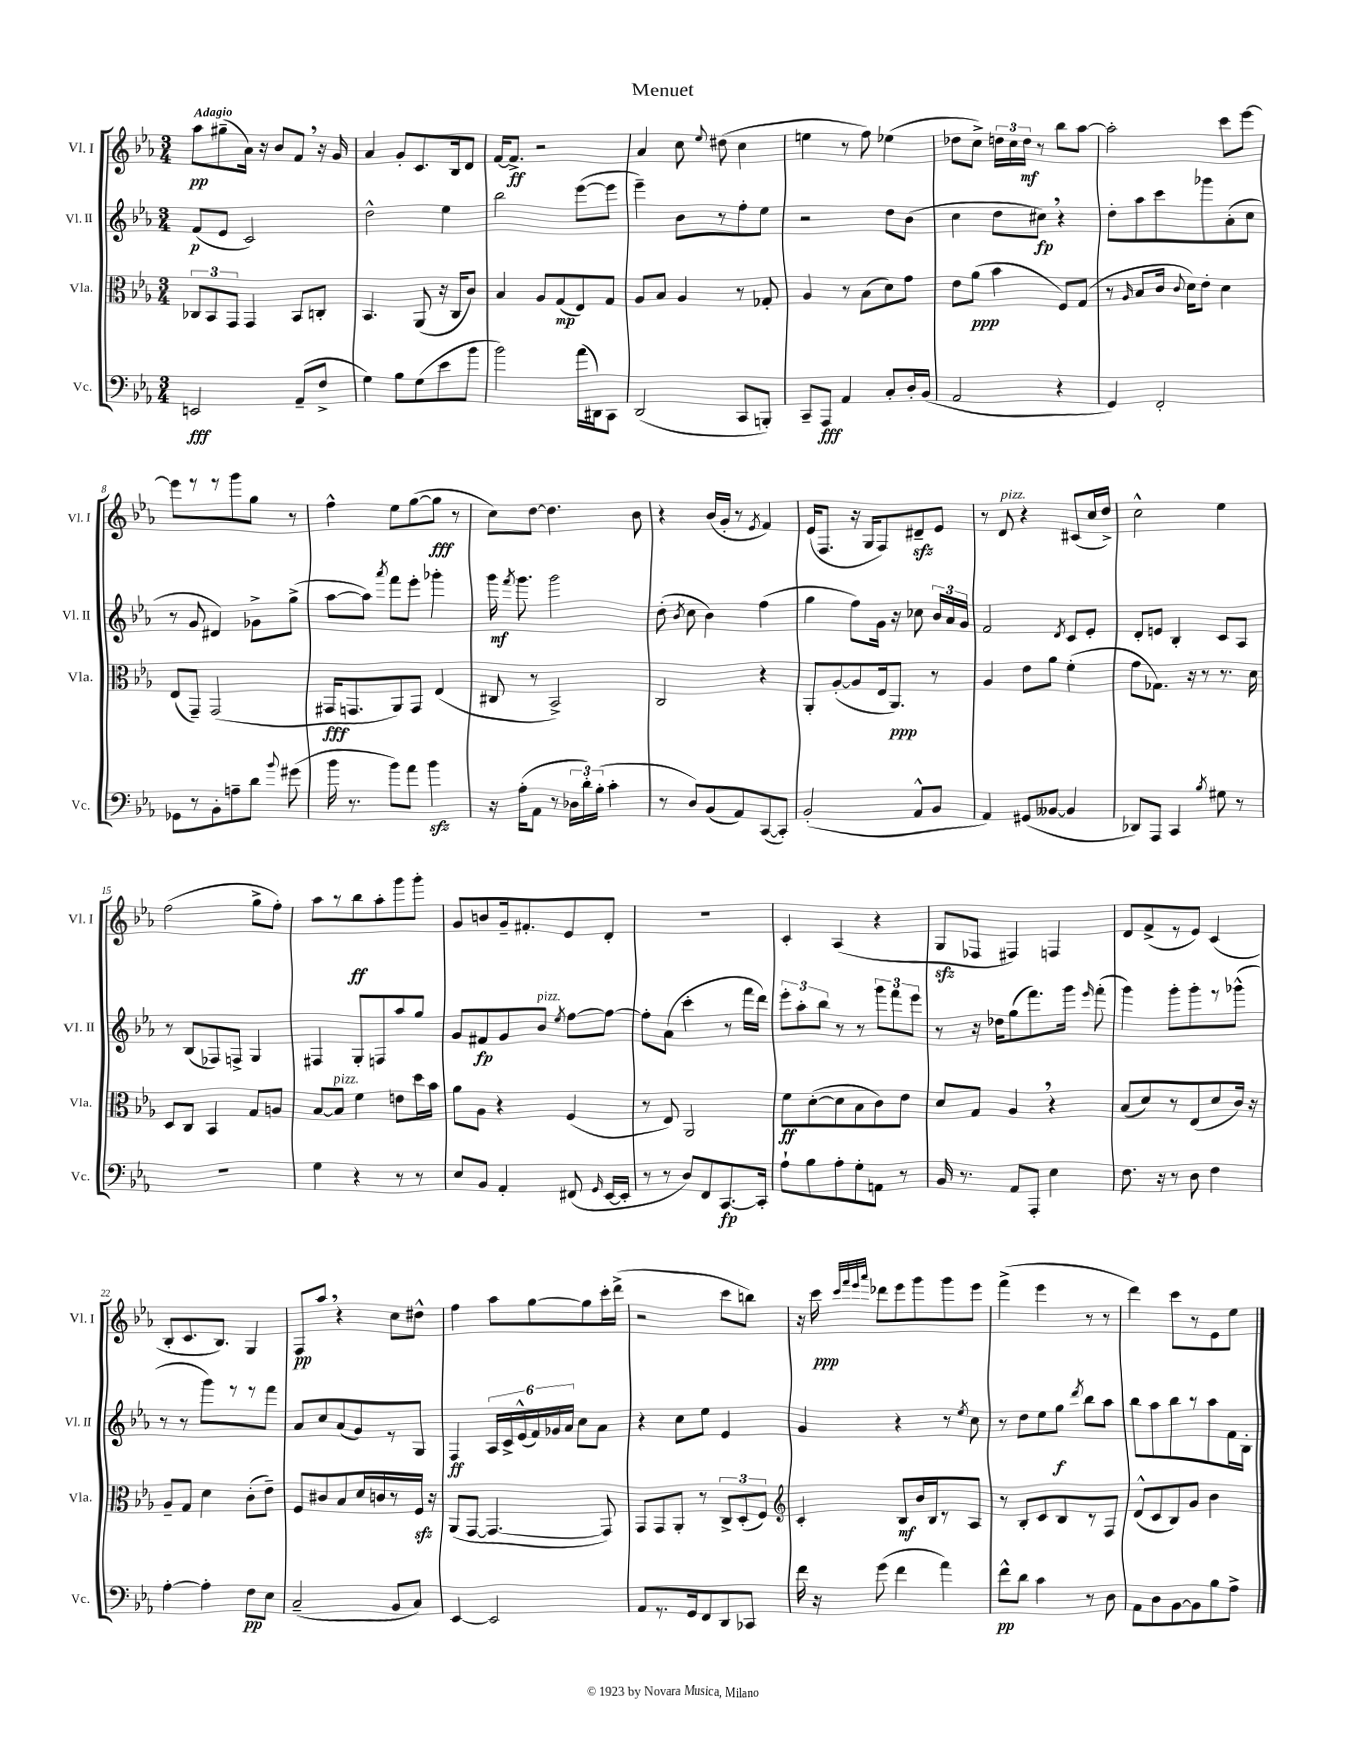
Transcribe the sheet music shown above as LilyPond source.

\header { title = "Menuet" }
<<
\new StaffGroup <<
\new Staff = "s0" \with { instrumentName = "Vl. I" shortInstrumentName = "Vl. I" } {
    \clef treble \key ees \major \numericTimeSignature \time 3/4 \tempo "Adagio"
    \autoBeamOff aes''8[\pp gis''8--( aes'16]) r16 bes'8[ f'8] \breathe r16 g'16 |
    aes'4 g'8[-. c'8. bes16 d'8] |
    f'16[~ f'8.]->\ff r2 |
    aes'4 c''8 \appoggiatura { ees''8 } dis''8( c''4 |
    e''4 r8 f''8) ees''4( |
    des''8[ c''8]->) \tuplet 3/2 { d''16[ c''16 d''16]\mf } r8 bes''8[ aes''8]~ |
    aes''2-. c'''8[ ees'''8]~ |
    ees'''8[ r8 r8 g'''8 g''8] r8 |
    f''4-^ ees''8[ g''8~( g''8]\fff r8 |
    c''8[) d''8]~ d''4. bes'8 |
    r4 bes'16[( g'16]-. r8 \acciaccatura { ees'8 } f'4) |
    ees'16[( f8.] r16 g16[ f8) dis'8--\sfz ees'8] |
    r8 d'8^\markup { \italic "pizz." } r4 cis'8[( c''16 d''16]->) |
    c''2-^ ees''4 |
    f''2( g''8[-> f''8]-.) |
    aes''8[ r8 bes''8\ff aes''8-. g'''8 g'''8]-. |
    g'8[ b'8 g'16-- fis'8.-. ees'8 d'8]-. |
    R2. |
    c'4-. aes4( r4 |
    g8[\sfz fes8] fis4) f4 |
    d'8[ f'8->( r8 ees'8]) c'4( |
    bes8[-. c'8. bes8.]) g4 |
    f8[\pp aes''8] \breathe r4 c''8[ dis''8]-^ |
    f''4 aes''8[ g''8~ g''8 c'''16-. d'''16]->( |
    r2 c'''8[ b''8]) |
    r16 c'''16\ppp \grace { c'''32[ f'''32 ees'''32 aes'''32] } des'''8[ ees'''8 g'''8 g'''8 ees'''8] |
    f'''4->( ees'''4 r8 r8 |
    d'''4) c'''8[ r8 ees'8 ees''8] \bar "|." |
}
\new Staff = "s1" \with { instrumentName = "Vl. II" shortInstrumentName = "Vl. II" } {
    \clef treble \key ees \major \numericTimeSignature \time 3/4
    \autoBeamOff f'8[\p( ees'8] c'2) |
    d''2-^ ees''4 |
    bes''2 ees'''8[~( ees'''8] |
    ees'''4--) bes'8[ r8 f''8-. ees''8] |
    r2 d''8[ bes'8]( |
    c''4 d''8[ cis''8]\fp) \breathe r4 |
    d''8[-. aes''8 c'''8 ges'''8 aes'8-.( c''8] |
    r8 g'8 dis'4) ges'8[-> g''8]->( |
    aes''8[~ aes''8]) \acciaccatura { aes'''8 } f'''8[ ees'''8]-. ges'''4-. |
    g'''16\mf \acciaccatura { f'''8 } g'''8. g'''2 |
    d''8-.( \acciaccatura { bes'8 } c''8 bes'4) f''4( |
    g''4 f''8[) g'16] r16 ces''8 \tuplet 3/2 { bes'16[ aes'16 g'16] } |
    f'2 \acciaccatura { d'8 } c'8[ ees'8]-. |
    d'8[-. e'8] bes4-. c'8[ aes8] |
    r8 bes8[( fes8) f8]-> g4 |
    fis4 g8[-. f8 aes''8 g''8] |
    g'8[ fis'8\fp g'8 bes'8]^\markup { \italic "pizz." } \acciaccatura { ees''8 } f''8[~ f''8]~ |
    f''8[-. aes'8]( c'''4-. r8 f'''16[ d'''16]) |
    \tuplet 3/2 { ees'''8[-. aes''8-. bes''8] } r8 r8 \tuplet 3/2 { g'''8[ f'''8 ees'''8] } |
    r8 r16 des''16[ g''8( f'''8.) g'''16] \grace { ees'''16 } f'''8-.( |
    g'''4) g'''8[-. g'''8-. r8 ges'''8]-^( |
    r8 r8 g'''8[) r8 r8 f'''8] |
    aes'8[ c''8 aes'8( g'8) r8 g8] |
    f4\ff \tuplet 6/4 { aes16[ c'16-> ees'16-^( f'16) ges'16 aes'16] } c''8[ aes'8] |
    r4 c''8[ ees''8] ees'4 |
    g'4 r4 r8 \acciaccatura { ees''8 } c''8 |
    r8 d''8[ ees''8 g''8]\f \acciaccatura { d'''8 } bes''8[ aes''8] |
    bes''8[ aes''8 bes''8 r8 aes''8 f'16 bes16]-. \bar "|." |
}
\new Staff = "s2" \with { instrumentName = "Vla." shortInstrumentName = "Vla." } {
    \clef alto \key ees \major \numericTimeSignature \time 3/4
    \autoBeamOff \tuplet 3/2 { ces8[ bes,8 g,8] } g,4 bes,8[ c8]-. |
    bes,4. aes,8( r16 c16[ c'8]) |
    bes4 aes8[ g8\mp( ees8) g8] |
    aes8[ bes8] aes4 r8 ges8-. |
    aes4 r8 bes8[( d'8) g'8] |
    ees'8[ aes'8]\ppp( bes'4 f8[) g8]( |
    r8 \grace { aes16 } bes8[ c'16] \appoggiatura { c'8 } d'16[) ees'8]-. d'4 |
    ees8[( g,8]--) g,2( |
    gis,16[\fff g,8. aes,8) g,8] ees4( |
    cis8 r8 bes,2->) |
    c2 r4 |
    aes,8[-. aes8~-.( aes8 ees16 aes,8.]\ppp) r8 |
    aes4 ees'8[ aes'8] f'4-.( |
    g'8[ ges8.]) r16 r8 r8. d'16 |
    d8[ c8] bes,4 g8[ a8] |
    bes8[~ bes8]^\markup { \italic "pizz." } f'4 e'8[ d''16 bes'16] |
    aes'8[ aes8] r4 f4( |
    r8 ees8) aes,2 |
    f'8[\ff d'8~-.( d'8 bes8 c'8) ees'8] |
    d'8[ g8] aes4 \breathe r4 |
    bes8[( d'8) r8 ees8( d'8 c'16]) r16 |
    aes8[-- g8] d'4 c'8[-.( ees'8]--) |
    f8[ cis'8 bes8 d'16 c'16 r8 f16]\sfz r16 |
    aes,8[( g,8]~ g,4.~ g,8) |
    g,8[ g,8 aes,8]-. r8 \tuplet 3/2 { c8[-> d8-.( f8]) } |
    \clef treble c'4-. bes8[\mf bes'16 bes16 r8 aes8] |
    r8 bes8[-. c'8 bes8 r8 f8] |
    d'8[-^( c'8 bes8) g'8] bes'4 \bar "|." |
}
\new Staff = "s3" \with { instrumentName = "Vc." shortInstrumentName = "Vc." } {
    \clef bass \key ees \major \numericTimeSignature \time 3/4
    \autoBeamOff e,2\fff aes,8[--( f8]-> |
    g4) bes8[ g8( ees'8 bes'8] |
    bes'2) aes'16[( dis,16) c,8] |
    d,2( c,8[ b,,8]-.) |
    c,8[-- aes,,8]\fff aes,4 c8[-. d16-. bes,16]( |
    aes,2 r4 |
    g,4) f,2-. |
    ges,8[ r8 bes,8-. a8-- d'8] \appoggiatura { bes'8 } gis'8( |
    bes'16 r8. bes'8[) aes'8] bes'4\sfz |
    r16 aes16[-.( aes,8] r8 \tuplet 3/2 { des16[ d'16-.) bes16]-.( } c'4-. |
    r8 d8[) bes,8( aes,8) c,8~( c,8]-.) |
    bes,2-.( aes,8[-^ bes,8] |
    aes,4) gis,8[( beses,8]~ beses,4 |
    des,8[) aes,,8] c,4 \acciaccatura { bes8 } gis8 r8 |
    R2. |
    g4 r4 r8 r8 |
    ees8[ bes,8] aes,4-. fis,8( \grace { g,16 } ees,16[~ ees,16]-. |
    r8 r8 d8[) f,8 c,8.~\fp c,16]-. |
    aes8[-! bes8 aes8-. g8-. a,8] r8 |
    bes,16 r8. aes,8[ aes,,8]-. ees4 |
    f8. r16 r8 d8 f4 |
    aes4~-. aes4-. f8[\pp ees8] |
    c2--( bes,8[ c8]) |
    ees,4~ ees,2 |
    aes,8[ r8. g,16 f,8 d,8 ces,8] |
    f'16 r16 g'8( f'4 aes'4) |
    f'8[-^\pp d'8] c'4 r8 d8 |
    aes,8[ d8 bes,8~ bes,8 bes8 aes8]-> \bar "|." |
}
>>
>>
